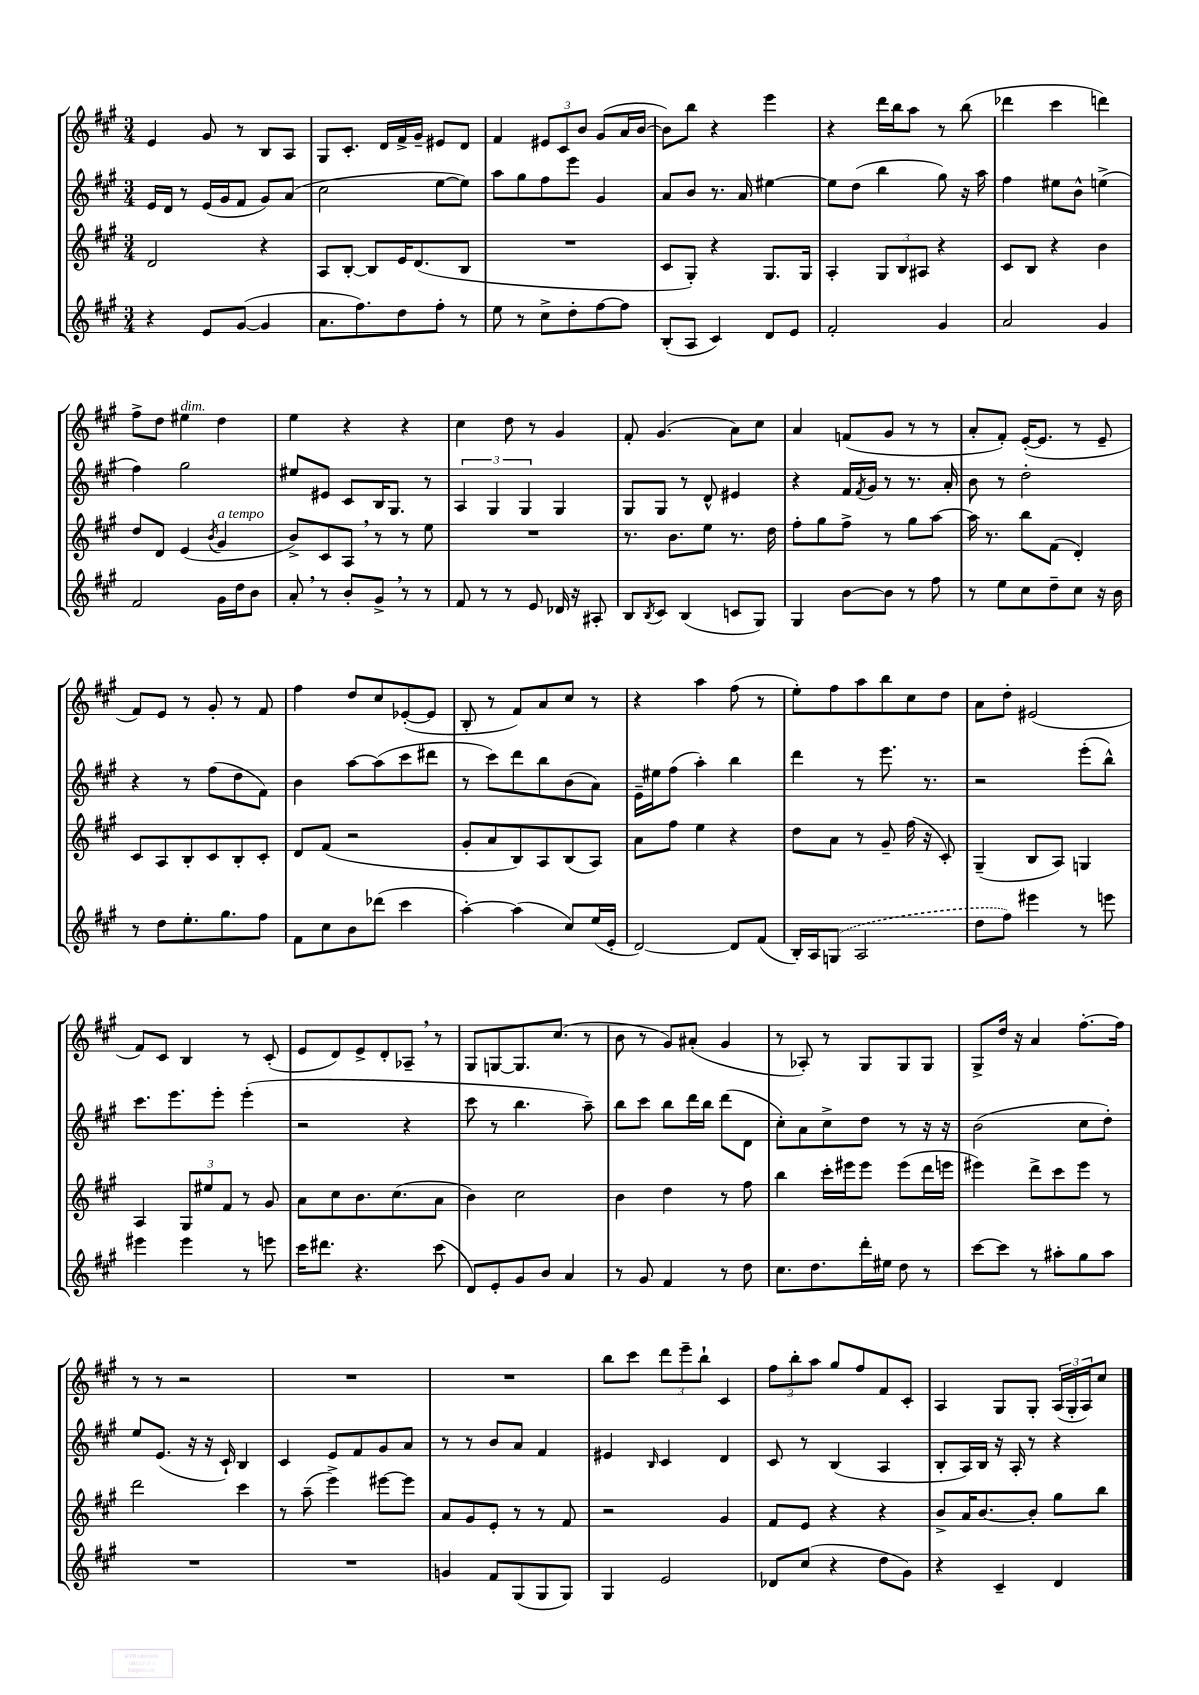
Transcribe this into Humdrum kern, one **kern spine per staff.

**kern	**kern	**kern	**kern
*staff4	*staff3	*staff2	*staff1
*clefG2	*clefG2	*clefG2	*clefG2
*k[f#c#g#]	*k[f#c#g#]	*k[f#c#g#]	*k[f#c#g#]
*M3/4	*M3/4	*M3/4	*M3/4
4r	2d	16e	4e
.	.	16d	.
.	.	8r	.
8e	.	(16e	8g#
.	.	16g#	.
([8g#	.	8f#	8r
4g#]	4r	8g#)	8B
.	.	(8a	8A
=	=	=	=
8.a	8A	2cc#	8G#
.	[8B'	.	8.c#'
8.ff#)	.	.	.
.	8B]	.	.
.	.	.	16d
8dd	16e	.	16f#^
.	(8.d	.	16g#~
8ff#'	.	[8ee	8e#
8r	8B	8ee])	8d
=	=	=	=
8ee	2.r	8aa	4f#
8r	.	8gg#	.
8cc#^	.	8ff#	12e#
.	.	.	12c#
8dd'	.	8eee	.
.	.	.	12b
[8ff#	.	4g#	(8g#
8ff#]	.	.	16a
.	.	.	[16b
=	=	=	=
(8B'	8c#	8a	8b])
8A	8G#')	8b	8bb
4c#)	4r	8.r	4r
.	.	16a	.
8d	8.G#	[4ee#	4eee
8e	.	.	.
.	16G#	.	.
=	=	=	=
2f#'	4A'	8ee#]	4r
.	.	(8dd	.
.	12G#	4bb	16ddd
.	.	.	16bb
.	12B	.	.
.	.	.	8aa
.	12A#	.	.
4g#	4r	8gg#)	8r
.	.	16r	(8bb
.	.	16aa	.
=	=	=	=
2a	8c#	4ff#	4ddd-
.	8B	.	.
.	4r	8ee#	4ccc#
.	.	8b^^	.
4g#	4b	(4ee^	4ddd)
=	=	=	=
2f#	8dd	4ff#)	8ff#^
.	8d	.	8dd
.	(4e	2gg#	4ee#
.	8qb	.	.
16g#	4g#	.	4dd
16dd	.	.	.
8b	.	.	.
=	=	=	=
8a'	8b^)	8ee#	4ee
8r	8c#	8e#	.
8b'	8A	8c#	4r
8g#^	8r	16B	.
.	.	8.G#	.
8r	8r	.	4r
8r	8ee	8r	.
=	=	=	=
8f#	2.r	6A	4cc#
8r	.	.	.
.	.	6G#	.
8r	.	.	8dd
.	.	6G#	.
8e	.	.	8r
16d-	.	4G#	4g#
16r	.	.	.
8A#'	.	.	.
=	=	=	=
8B	8.r	8G#	8f#'
8qB	.	.	.
8c#	.	8G#	(4.g#
.	8.b	.	.
(4B	.	8r	.
.	8ee	8d^^	.
8c	8.r	4e#	8a)
8G#)	.	.	8cc#
.	16dd	.	.
=	=	=	=
4G#	8ff#'	4r	4a
.	8gg#	.	.
[8b	8ff#^	16f#	(8f
.	.	8qf#	.
.	.	16g#	.
8b]	8r	8r	8g#
8r	8gg#	8.r	8r
8ff#	[8aa	.	8r
.	.	16a'	.
=	=	=	=
8r	16aa]	8b	8a'
.	8.r	.	.
8ee	.	8r	8f#')
8cc#	8bb	2dd'	([16e'
.	.	.	8.e]
8dd~	(8f#	.	.
8cc#	4d')	.	8r
16r	.	.	8e~
16b	.	.	.
=	=	=	=
8r	8c#	4r	8f#)
8dd	8A	.	8e
8.ee'	8B'	8r	8r
.	8c#	(8ff#	8g#'
8.gg#	.	.	.
.	8B'	8dd	8r
8ff#	8c#'	8f#)	8f#
=	=	=	=
8f#	8d	4b	4ff#
8cc#	(8f#	.	.
8b	2r	[8aa	8dd
(8ddd-	.	(8aa]	8cc#
4ccc#	.	8ccc#	([8e-'
.	.	8ddd#	8e-]
=	=	=	=
[4aa')	8g#'	8r	8B'
.	8a	8ccc#)	8r
(4aa]	8B)	8ddd	8f#)
.	8A	8bb	8a
8cc#)	(8B	(8b	8cc#
(16ee	8A)	8a)	8r
16e'	.	.	.
=	=	=	=
[2d)	8a	16e~	4r
.	.	16ee#	.
.	8ff#	(8ff#	.
.	4ee	4aa')	4aa
8d]	4r	4bb	(8ff#
(8f#	.	.	8r
=	=	=	=
16B')	8dd	4ddd	8ee')
16A	.	.	.
(8G	8a	.	8ff#
2A	8r	8r	8aa
.	8g#~	8.eee	8bb
.	(16ff#	.	8cc#
.	16r	8.r	.
.	8c#')	.	8dd
=	=	=	=
8dd	(4G#~	2r	8a
8ff#)	.	.	8dd'
4eee#	8B	.	(2e#
.	8A)	.	.
8r	4G	(8eee'	.
8eee	.	8bb^^)	.
=	=	=	=
4eee#	4A	8.ccc#	8f#)
.	.	.	8c#
.	.	8.eee	.
4eee#	12G#	.	4B
.	12ee#	.	.
.	.	8eee'	.
.	12f#	.	.
8r	8r	(4eee'	8r
8eee	8g#	.	(8c#'
=	=	=	=
16ccc#	8a	2r	8e
8.ddd#	.	.	.
.	8cc#	.	8d)
4.r	8.b	.	8e^
.	.	.	8d'
.	(8.cc#	.	.
.	.	4r	8A-~
(8ccc#	8a	.	8r
=	=	=	=
8d)	4b)	8ccc#	8G#
8e'	.	8r	[8G
8g#	2cc#	4.bb	8.G]
8b	.	.	.
.	.	.	(8.cc#
4a	.	.	.
.	.	8aa~)	8r
=	=	=	=
8r	4b	8bb	8b
8g#	.	8ccc#	8r
4f#	4dd	8bb	8g#)
.	.	16ddd	(8a#'
.	.	16bb	.
8r	8r	(8ddd	4g#
8dd	8ff#	8d	.
=	=	=	=
8.cc#	4bb	8cc#')	8r
.	.	8a	8A-')
8.dd	.	.	.
.	16ccc#'	8cc#^	8r
.	16eee#	.	.
16ddd'	8eee#	8dd	8G#
16ee#	.	.	.
8dd	(8eee#	8r	8G#
8r	16ddd	16r	8G#
.	16eee	16r	.
=	=	=	=
[8ccc#	4eee#)	(2b	8G#^
8ccc#]	.	.	16dd
.	.	.	16r
8r	8ddd^	.	4a
8aa#'	8ccc#	.	.
8gg#	8eee#	8cc#	[8.ff#'
8aa#	8r	8dd')	.
.	.	.	16ff#]
=	=	=	=
2.r	2ddd	8ee	8r
.	.	(8.e	8r
.	.	.	2r
.	.	16r	.
.	.	16r	.
.	.	16c#`)	.
.	4ccc#	4B	.
=	=	=	=
2.r	8r	4c#	2.r
.	(8aa~	.	.
.	4eee^)	8e	.
.	.	8f#	.
.	[8eee#	8g#	.
.	8eee#]	8a	.
=	=	=	=
4g	8a	8r	2.r
.	8g#	8r	.
8f#	8e'	8b	.
(8G#	8r	8a	.
8G#	8r	4f#	.
8G#)	8f#	.	.
=	=	=	=
4G#	2r	4e#	8bb
.	.	.	8ccc#
.	.	16qqB	.
2e	.	4c#	12ddd
.	.	.	12eee~
.	.	.	12bb`
.	4g#	4d	4c#
=	=	=	=
8d-	8f#	8c#	12ff#
.	.	.	12bb'
(8cc#	8e	8r	.
.	.	.	12aa
4r	4r	(4B	8gg#
.	.	.	8ff#
8dd	4r	4A	8f#
8g#)	.	.	8c#'
=	=	=	=
4r	8b^	8B'	4A
.	16a	16A)	.
.	[8.b	16B	.
4c#~	.	16r	8G#
.	.	16A'	.
.	8b']	8r	8G#'
4d	8gg#	4r	(24A
.	.	.	24G#'
.	.	.	24A)
.	8bb	.	8cc#
==	==	==	==
*-	*-	*-	*-
